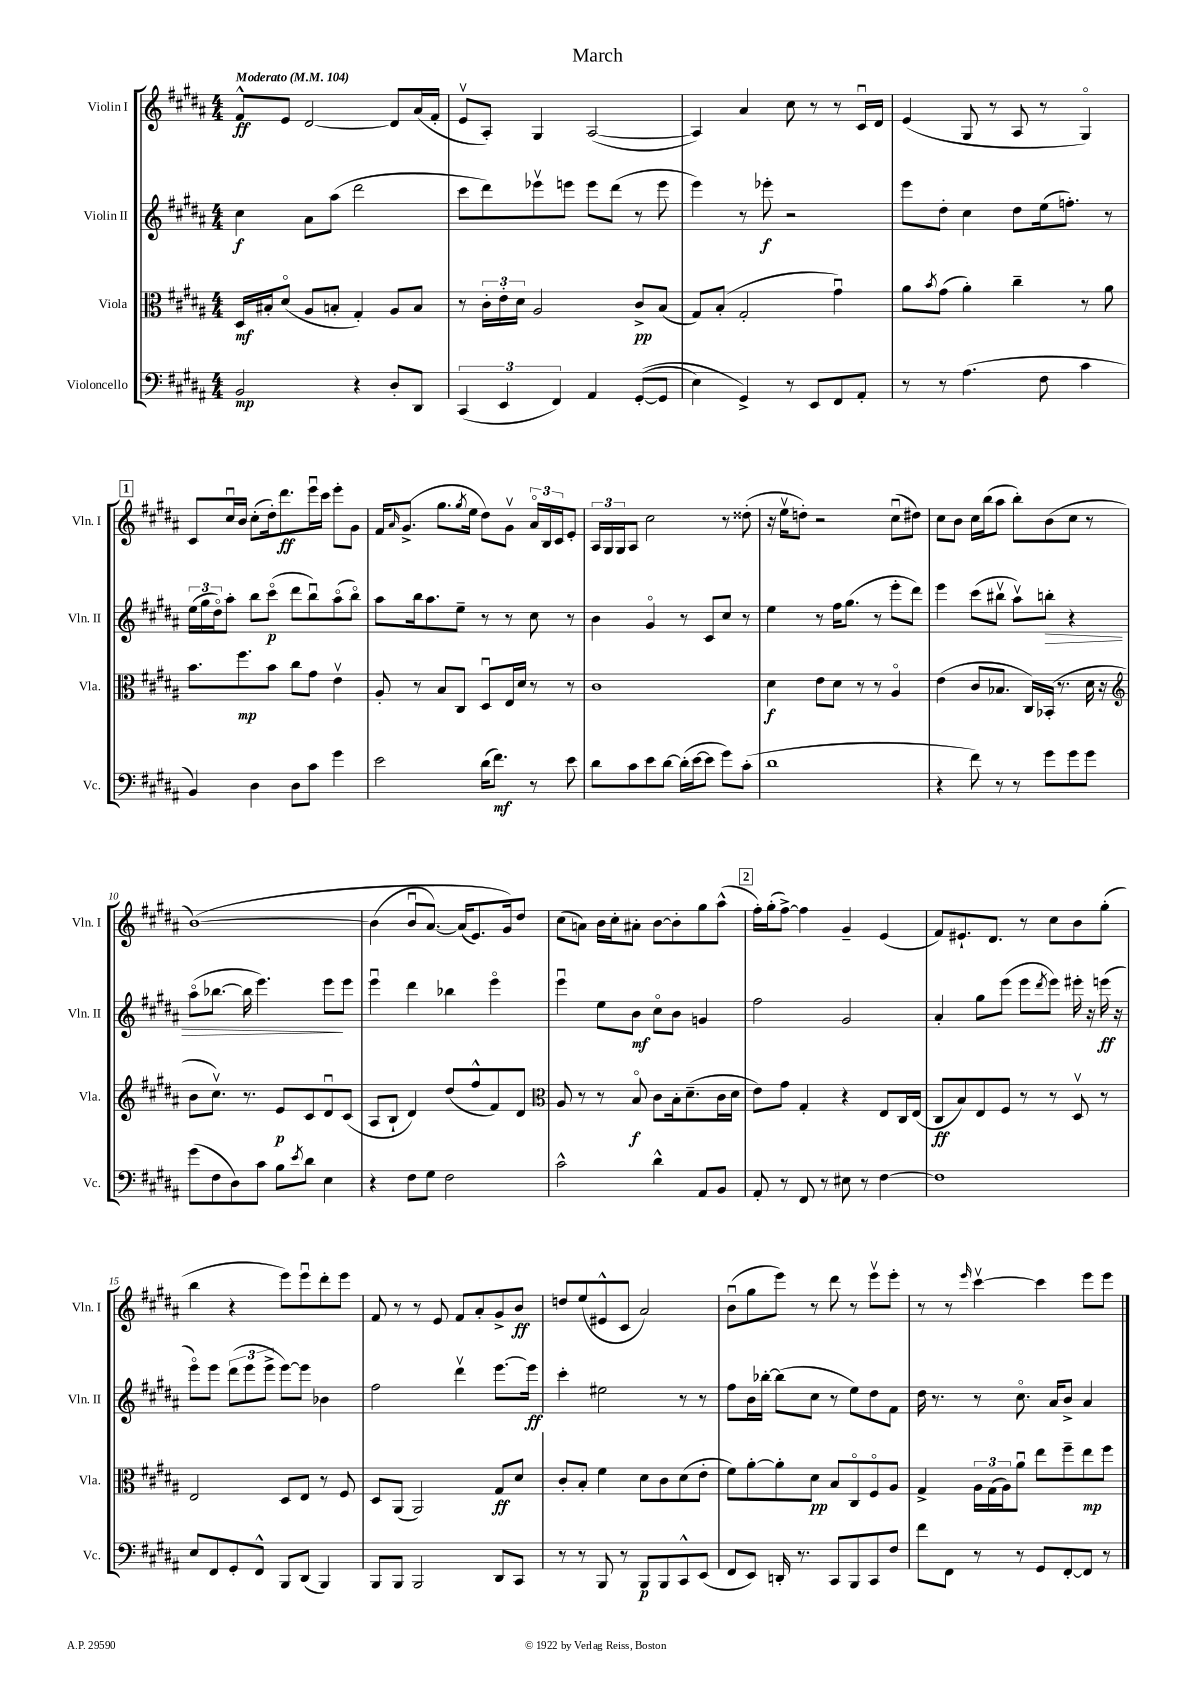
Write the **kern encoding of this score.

**kern	**dynam	**kern	**dynam	**kern	**dynam	**kern	**dynam
*part4	*part4	*part3	*part3	*part2	*part2	*part1	*part1
*staff4	*staff4	*staff3	*staff3	*staff2	*staff2	*staff1	*staff1
*I"Violoncello	*	*I"Viola	*	*I"Violin II	*	*I"Violin I	*
*I'Vc.	*	*I'Vla.	*	*I'Vln. II	*	*I'Vln. I	*
*clefF4	*	*clefC3	*	*clefG2	*	*clefG2	*
*k[f#c#g#d#a#]	*	*k[f#c#g#d#a#]	*	*k[f#c#g#d#a#]	*	*k[f#c#g#d#a#]	*
*M4/4	*	*M4/4	*	*M4/4	*	*M4/4	*
*MM104	*	*MM104	*	*MM104	*	*MM104	*
=1	=1	=1	=1	=1	=1	=1	=1
!	!	!	!	!	!	!LO:TX:a:B:t=Moderato	!
2BB/	mp	16D#/LL	mf	4cc#\	f	8f#^^/L	ff
.	.	16B#X'/J	.	.	.	.	.
.	.	(8d#/J	.	.	.	8e/J	.
.	.	8A#/L	.	8a#\L	.	[2d#/	.
.	.	8Bn'/J	.	(8aa#\J	.	.	.
4r	.	4G#'/)	.	2ddd#\	.	.	.
8D#'/L	.	8A#/L	.	.	.	8d#/L]	.
8DD#/J	.	8B/J	.	.	.	(16a#/L	.
.	.	.	.	.	.	16f#'/JJ	.
=2	=2	=2	=2	=2	=2	=2	=2
(6CC#/	.	8r	.	8ccc#\L	.	8ev/L	.
.	.	24c#'\LL	.	8ddd#\)	.	8A#'/J)	.
6EE/	.	24e'\	.	.	.	.	.
.	.	24d#\JJ	.	.	.	.	.
.	.	2A#/	.	8eee-Xv\	.	4G#/	.
6FF#/)	.	.	.	.	.	.	.
.	.	.	.	8eeen\J	.	.	.
4AA#/	.	.	.	8eee\L	.	([2A#/	.
.	.	.	.	(8ddd#\J	.	.	.
(([8GG#'/L	.	8c#^/L	pp	8r	.	.	.
8GG#/J]	.	(8B/J	.	8eee\	.	.	.
=3	=3	=3	=3	=3	=3	=3	=3
4E\)	.	8G#/L)	.	4eee\)	.	4A#/])	.
.	.	(8B'/J	.	.	.	.	.
4GG#^/)	.	2G#'/	.	8r	.	4a#/	.
.	.	.	.	8eee-X'\	f	.	.
8r	.	.	.	2r	.	8cc#\	.
8EE/L	.	.	.	.	.	8r	.
8FF#/	.	4g#u\)	.	.	.	8r	.
8AA#'/J	.	.	.	.	.	16c#u/LL	.
.	.	.	.	.	.	16d#/JJ	.
=4	=4	=4	=4	=4	=4	=4	=4
8r	.	8a#\L	.	8eee\L	.	(4e/	.
.	.	8qb/	.	.	.	.	.
8r	.	(8g#\J	.	8dd#'\J	.	.	.
(4.A#\	.	4a#'\)	.	4cc#\	.	8G#/	.
.	.	.	.	.	.	8r	.
.	.	4cc#~\	.	8dd#\L	.	8A#/	.
8F#\	.	.	.	(16ee\k	.	8r	.
.	.	.	.	8.ffn'\J)	.	.	.
4c#\	.	8r	.	.	.	4G#/)	.
.	.	8a#\	.	8r	.	.	.
!!LO:LB:g=z
!!LO:REH:place=s1:t=1
=5	=5	=5	=5	=5	=5	=5	=5
4BB/)	.	8.b\L	.	(24ee\LL	.	8c#/L	.
.	.	.	.	24gg#\	.	.	.
.	.	.	.	24dd#\J)	.	.	.
.	.	.	.	8aa#'\J	.	16cc#u/L	.
.	.	8.ff#\	mp	.	.	16b/JJ	.
4D#\	.	.	.	8bb\L	.	(8cc#'\L	.
.	.	8b\J	.	(8ccc#\J	p	16dd#'\k)	.
.	.	.	.	.	.	8.ddd#\	ff
8D#\L	.	8cc#\L	.	8ddd#\L	.	.	.
8c#\J	.	8g#\J	.	8bbu\)	.	16eeeu\L	.
.	.	.	.	.	.	16ccc#\JJ	.
4g#\	.	4ev\	.	(8aa#\	.	8eee'\L	.
.	.	.	.	8bb\J)	.	8g#\J	.
=6	=6	=6	=6	=6	=6	=6	=6
2e\	.	8A#'/	.	8aa#\L	.	16f#/KL	.
.	.	.	.	.	.	16qqa#/	.
.	.	.	.	.	.	(8.g#^/J	.
.	.	8r	.	16bb\k	.	.	.
.	.	.	.	8.aa#\	.	.	.
.	.	8B/L	.	.	.	8.gg#\L	.
.	.	8C#/J	.	8ee~\J	.	.	.
.	.	.	.	.	.	8qgg#/	.
.	.	.	.	.	.	16ee\Jk	.
(16d#\KL	.	8D#u/L	.	8r	.	8dd#\L)	.
8.f#\J)	mf	.	.	.	.	.	.
.	.	16E/L	.	8r	.	8g#v\J	.
.	.	16d#/JJ	.	.	.	.	.
8r	.	8r	.	8cc#\	.	24a#/LL	.
.	.	.	.	.	.	24B/	.
.	.	.	.	.	.	24c#/J	.
8e\	.	8r	.	8r	.	8e'/J	.
=7	=7	=7	=7	=7	=7	=7	=7
8d#\L	.	1c#	.	4b\	.	24A#/LL	.
.	.	.	.	.	.	24G#/	.
.	.	.	.	.	.	24G#/J	.
8c#\	.	.	.	.	.	8A#/J	.
8e\	.	.	.	4g#/	.	2cc#\	.
[8d#\J	.	.	.	.	.	.	.
(16d#'\LL]	.	.	.	8r	.	.	.
[16e\J	.	.	.	.	.	.	.
8e\J]	.	.	.	8c#/L	.	.	.
8g#\L)	.	.	.	8cc#/J	.	8r	.
(8c#'\J	.	.	.	8r	.	(8dd##X'\	.
=8	=8	=8	=8	=8	=8	=8	=8
1d#	.	4d#\	f	4ee\	.	16r	.
.	.	.	.	.	.	16eev\KL	.
.	.	.	.	.	.	8ddn'\J)	.
.	.	8e\L	.	8r	.	2r	.
.	.	8d#\J	.	16ff#\KL	.	.	.
.	.	.	.	(8.gg#\J	.	.	.
.	.	8r	.	.	.	.	.
.	.	8r	.	8r	.	.	.
.	.	4A#/	.	8eee'\L	.	(8cc#u\L	.
.	.	.	.	8ddd#\J)	.	8dd#X\J)	.
=9	=9	=9	=9	=9	=9	=9	=9
4r	.	(4e\	.	4eee\	.	8cc#\L	.
.	.	.	.	.	.	8b\J	.
8f#\)	.	8c#/L	.	(8ccc#\L	.	16cc#\LL	.
.	.	.	.	.	.	(16bb\J	.
8r	.	8.B-X/J	.	8bb#Xv\J	.	8aa#\J	.
8r	.	.	.	8aa#v\L)	.	8bb'\L)	.
.	.	16C#/LL)	.	.	.	.	.
!	!	!	!	!	!LO:HP:b	!	!
8g#\L	.	(16BB-X'/JJ	.	8bbn'\J	>	(8b\	.
.	.	8.r	.	.	.	.	.
8g#\	.	.	.	4r	.	8cc#\J	.
8g#\J	.	16d#\	.	.	.	8r	.
.	.	16r	.	.	.	.	.
!!LO:LB:g=z
=10	=10	=10	=10	=10	=10	=10	=10
*	*	*clefG2	*	*	*	*	*
(8g#\L	.	8b\L	.	(8aa#\L	.	([1b)	.
8F#\	.	8.cc#v\J)	.	[8.bb-X\J	.	.	.
8D#\)	.	.	.	.	.	.	.
.	.	8.r	.	16bb-\]	.	.	.
8c#\J	.	.	.	4.eee\)	.	.	.
8B\L	.	8e/L	p	.	.	.	.
8qe/	.	.	.	.	.	.	.
8d#\J	.	8c#/	.	.	.	.	.
4E\	.	8d#u/	.	8eee\L	.	.	.
.	.	(8c#/J	.	8eee\J	]	.	.
=11	=11	=11	=11	=11	=11	=11	=11
4r	.	8A#/L	.	4eeeu\	.	(4b\]	.
.	.	8B`/J	.	.	.	.	.
8F#\L	.	4d#/)	.	4ddd#\	.	8bu/L	.
8G#\J	.	.	.	.	.	[8.a#/J)	.
2F#\	.	(8dd#/L	.	4bb-X\	.	.	.
.	.	.	.	.	.	(16a#/KL]	.
.	.	8ff#^^/	.	.	.	8.e/)	.
.	.	8f#/)	.	4eee\	.	.	.
.	.	.	.	.	.	16g#/k)	.
.	.	8d#/J	.	.	.	8dd#/J	.
=12	=12	=12	=12	=12	=12	=12	=12
*	*	*clefC3	*	*	*	*	*
2c#^^\	.	8A#/	.	4eeeu\	.	(8cc#\L	.
.	.	8r	.	.	.	8an\J)	.
.	.	8r	.	8ee\L	.	16b\LL	.
.	.	.	.	.	.	16cc#'\J	.
.	.	8B/	f	8b\J	mf	8a#X'\J	.
4d#^^\	.	8c#\L	.	8cc#\L	.	[8b\L	.
.	.	16B'\k	.	8b\J	.	8b'\]	.
.	.	(8.d#~\	.	.	.	.	.
8AA#/L	.	.	.	4gn/	.	8gg#\	.
8BB/J	.	16c#\L	.	.	.	(8aa#^^\J	.
.	.	16d#\JJ	.	.	.	.	.
!!LO:REH:place=s1:t=2
=13	=13	=13	=13	=13	=13	=13	=13
8AA#'/	.	8e\L)	.	2ff#\	.	16ff#'\LL)	.
.	.	.	.	.	.	(16gg#'\J	.
8r	.	8g#\J	.	.	.	[8ff#^\J)	.
8FF#/	.	4G#'/	.	.	.	4ff#\]	.
8r	.	.	.	.	.	.	.
8E#X\	.	4r	.	2g#/	.	4g#~/	.
8r	.	.	.	.	.	.	.
[4F#\	.	8E/L	.	.	.	(4e/	.
.	.	16C#/L	.	.	.	.	.
.	.	(16E/JJ	.	.	.	.	.
=14	=14	=14	=14	=14	=14	=14	=14
1F#]	.	8C#/L	ff	4a#'/	.	8f#/L)	.
.	.	8B/)	.	.	.	8.e#X`/	.
.	.	8E/	.	8gg#\L	.	.	.
.	.	.	.	.	.	8.d#/J	.
.	.	8F#/J	.	(8eee\J	.	.	.
.	.	8r	.	8eee\L	.	8r	.
.	.	.	.	8qddd#/	.	.	.
.	.	8r	.	8eee\J)	.	8cc#\L	.
.	.	8D#v/	.	16eee#X'\	.	8b\	.
.	.	.	.	16r	.	.	.
.	.	8r	.	(16eeen\	ff	(8gg#'\J	.
.	.	.	.	16r	.	.	.
!!LO:LB:g=z
=15	=15	=15	=15	=15	=15	=15	=15
8E/L	.	2E/	.	8eee\L)	.	4bb\	.
8FF#/	.	.	.	8eee\J	.	.	.
8GG#'/	.	.	.	(12ddd#\L	.	4r	.
.	.	.	.	12eee\	.	.	.
8FF#^^/J	.	.	.	.	.	.	.
.	.	.	.	12eee^\J	.	.	.
8BBB/L	.	8D#/L	.	[8eee\L)	.	8eee\L)	.
(8DD#/J	.	8E/J	.	8eee\J]	.	8eeeu\	.
4BBB/)	.	8r	.	4b-X\	.	8ddd#'\	.
.	.	8F#/	.	.	.	8eee\J	.
=16	=16	=16	=16	=16	=16	=16	=16
8BBB/L	.	8D#/L	.	2ff#\	.	8f#/	.
8BBB/J	.	(8AA#/J	.	.	.	8r	.
2BBB/	.	2AA#/)	.	.	.	8r	.
.	.	.	.	.	.	8e/	.
.	.	.	.	4ddd#v\	.	8f#/L	.
.	.	.	.	.	.	8a#'/	.
8DD#/L	.	8G#/L	ff	[8.eee\L	.	8g#^/	.
8CC#/J	.	8d#/J	.	.	.	8b/J	ff
.	.	.	.	16eee\Jk]	ff	.	.
=17	=17	=17	=17	=17	=17	=17	=17
8r	.	8c#'/L	.	4ccc#'\	.	8ddn/L	.
8r	.	8B'/J	.	.	.	(8ee/	.
8BBB/	.	4f#\	.	2ee#X\	.	8e#X^^/	.
8r	.	.	.	.	.	8c#/J	.
8BBB/L	p	8d#\L	.	.	.	2a#/)	.
8BBB/	.	8c#\	.	.	.	.	.
8CC#^^/	.	(8d#\	.	8r	.	.	.
(8EE/J	.	8e'\J	.	8r	.	.	.
=18	=18	=18	=18	=18	=18	=18	=18
8FF#/L	.	8f#\L)	.	8ff#\L	.	(8bu\L	.
8EE/J)	.	[8a#'\	.	16b\L	.	8gg#\	.
.	.	.	.	[16bb-X'\JJ	.	.	.
16DDn'/	.	8a#'\]	.	(8bb-\L]	.	8eee\J)	.
8.r	.	.	.	.	.	.	.
.	.	8d#\J	pp	8cc#\J	.	8r	.
8CC#/L	.	8B/L	.	8r	.	8ddd#\	.
8BBB/	.	8C#/	.	8ee\L)	.	8r	.
8CC#/	.	8F#/	.	8dd#\	.	8eeev\L	.
8F#/J	.	8A#/J	.	8f#\J	.	8eee'\J	.
=19	=19	=19	=19	=19	=19	=19	=19
8f#\L	.	4G#^/	.	16dd#\	.	8r	.
.	.	.	.	8.r	.	.	.
8FF#\J	.	.	.	.	.	8r	.
.	.	.	.	.	.	16qqeee/	.
8r	.	24A#\LL	.	8r	.	[4ccc#v\	.
.	.	(24G#\	.	.	.	.	.
.	.	24A#\J)	.	.	.	.	.
8r	.	8a#u\J	.	8.cc#\	.	.	.
8GG#/L	.	8ee\L	.	.	.	4ccc#\]	.
.	.	.	.	16a#/KL	.	.	.
[8FF#'/	.	8ff#~\	.	8b^/J	.	.	.
8FF#/J]	.	8ee\	mp	4a#/	.	8eee\L	.
8r	.	8ff#\J	.	.	.	8eee\J	.
==	==	==	==	==	==	==	==
*-	*-	*-	*-	*-	*-	*-	*-
